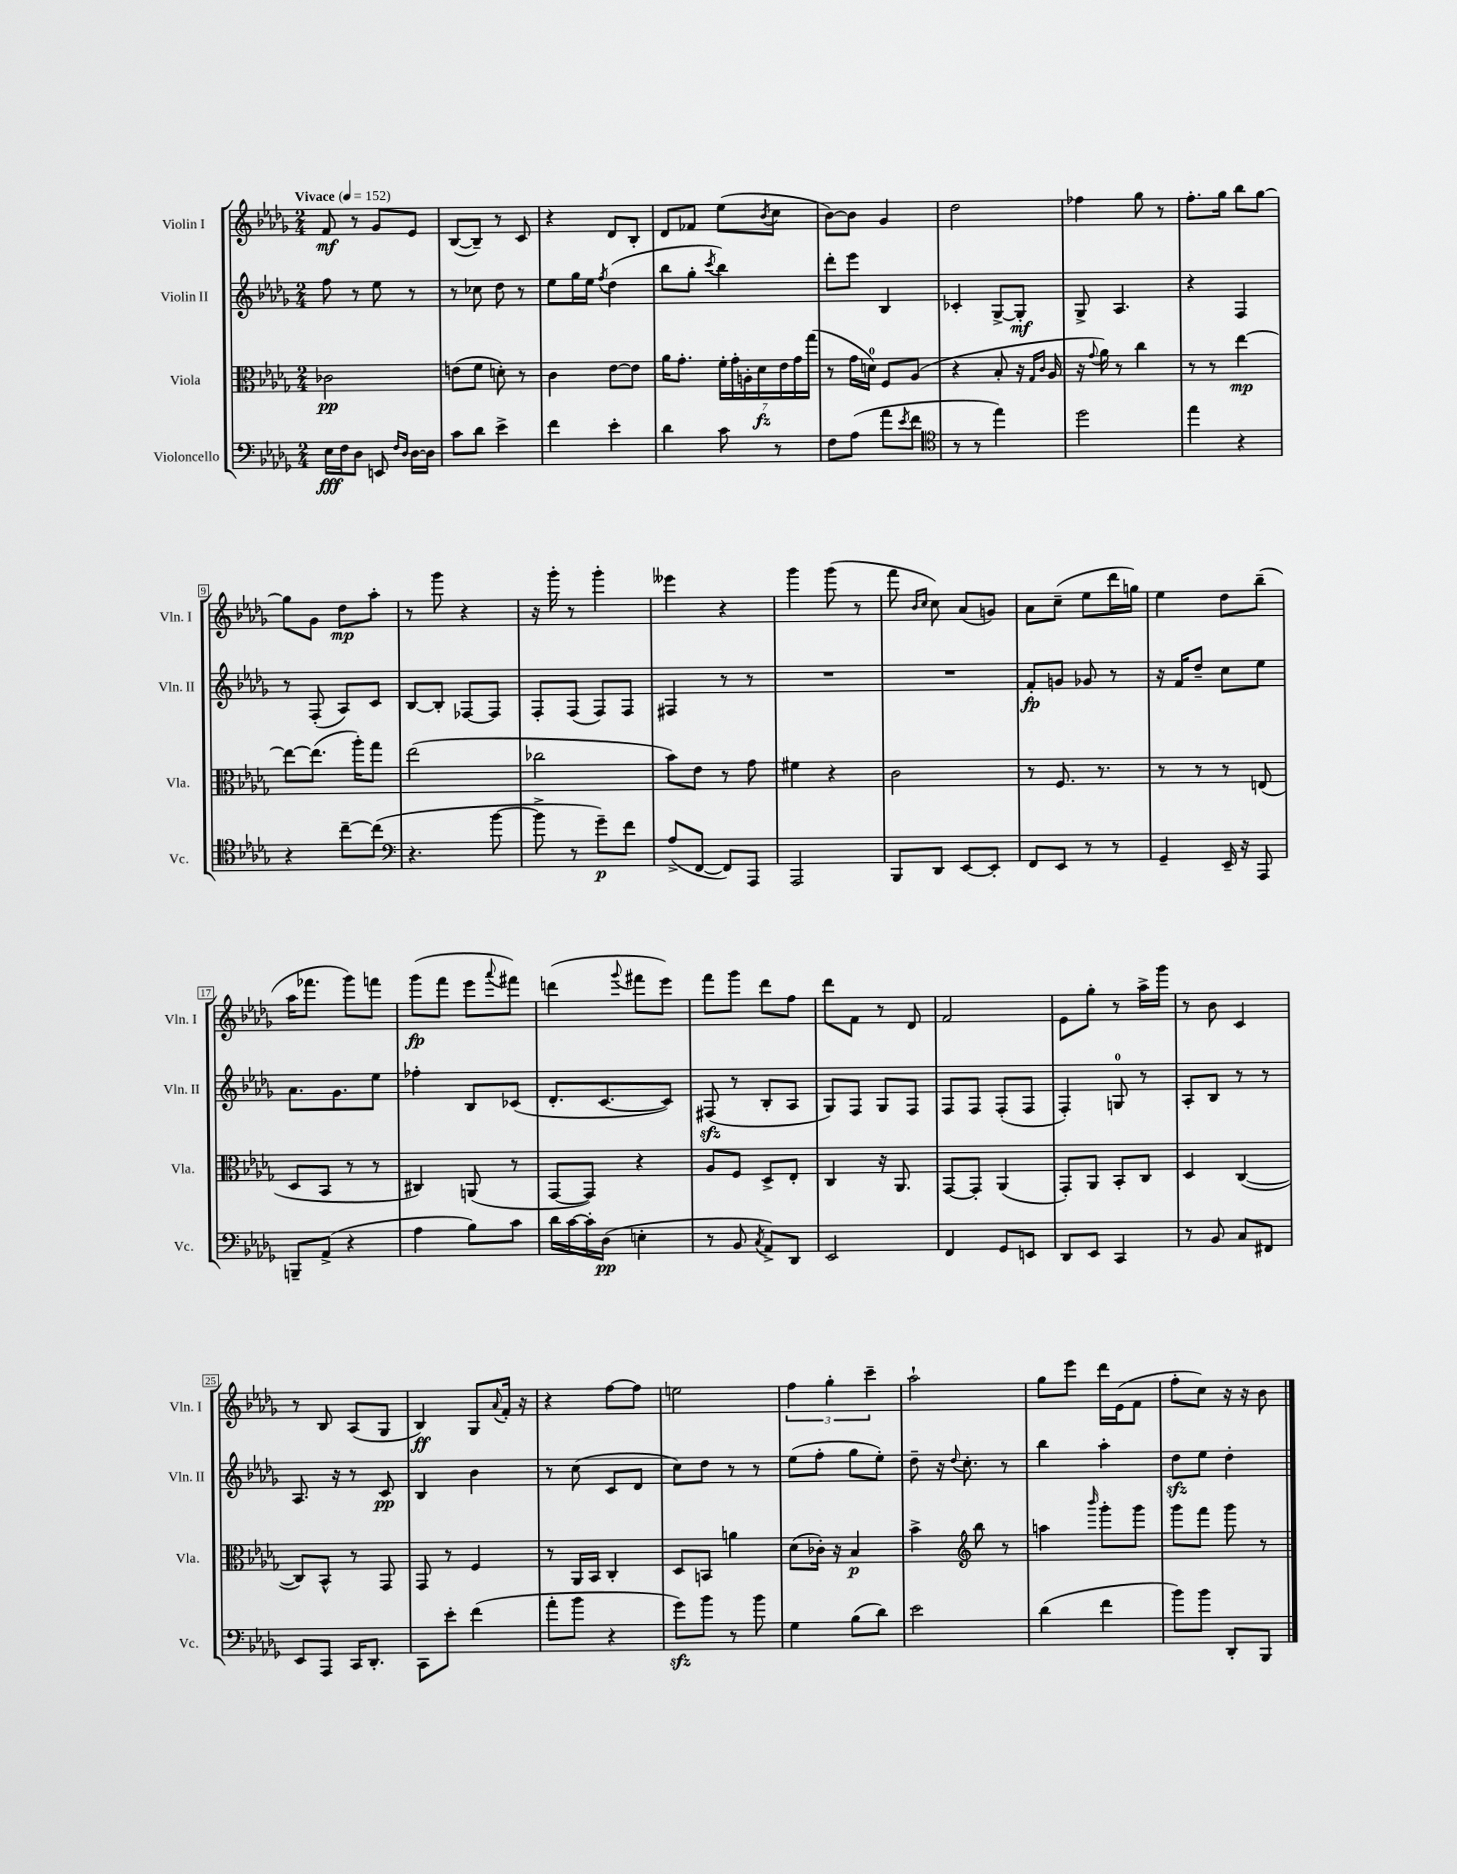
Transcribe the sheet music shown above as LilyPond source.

<<
\new StaffGroup <<
\new Staff = "s0" \with { instrumentName = "Violin I" shortInstrumentName = "Vln. I" } {
    \clef treble \key des \major \numericTimeSignature \time 2/4 \tempo "Vivace" 4 = 152
    f'8\mf r8 ges'8 ees'8 |
    bes8~( bes8--) r8 c'8 |
    r4 des'8 bes8-. |
    des'8 fes'8 ees''8( \acciaccatura { bes'8 } c''8 |
    bes'8~) bes'8 ges'4 |
    des''2 |
    fes''4 ges''8 r8 |
    f''8.-. ges''16 bes''8 ges''8~ |
    ges''8 ges'8 des''8\mp aes''8-. |
    r8 ges'''8 r4 |
    r16 ges'''16-. r8 ges'''4-. |
    eeses'''4 r4 |
    ges'''4 ges'''8( r8 |
    f'''8 \grace { bes'16 c''16 } c''8) aes'8( g'8) |
    aes'8 c''8--( ees''8 des'''16 g''16) |
    ees''4 des''8 bes''8--( |
    aes''16 fes'''8. ges'''8) f'''8 |
    ges'''8\fp( f'''8 ees'''8 \appoggiatura { aes'''8 } fis'''8) |
    d'''4( \appoggiatura { ges'''8 } fis'''8 ees'''8) |
    f'''8 ges'''8 des'''8 f''8 |
    des'''8 f'8 r8 des'8 |
    f'2 |
    ees'8 ges''8-. r8 aes''16-> ges'''16 |
    r8 bes'8 c'4 |
    r8 bes8 aes8( ges8 |
    bes4\ff) ges8 \appoggiatura { aes'8 } f'16-. r16 |
    r4 f''8~ f''8 |
    e''2 |
    \tuplet 3/2 { f''4 ges''4-. c'''4-- } |
    aes''2-! |
    ges''8 ees'''8 des'''16 ees'16( f'8 |
    f''8-. c''8) r16 r16 bes'8 \bar "|." |
}
\new Staff = "s1" \with { instrumentName = "Violin II" shortInstrumentName = "Vln. II" } {
    \clef treble \key des \major \numericTimeSignature \time 2/4
    f''8 r8 ees''8 r8 |
    r8 ces''8 des''8 r8 |
    ees''8 ges''16 ees''16 \acciaccatura { f''8 } des''4( |
    bes''8 ges''8-. \acciaccatura { c'''8 } bes''4) |
    des'''8-. ees'''8 bes4 |
    ces'4-. ges8~-> ges8-.\mf |
    ges8-> aes4. |
    r4 f4 |
    r8 f8-.( aes8) c'8 |
    bes8~ bes8-. fes8~ fes8 |
    f8-. f8( f8) f8 |
    fis4 r8 r8 |
    R2 |
    R2 |
    f'8-.\fp g'8 ges'8 r8 |
    r16 f'16 des''8-- c''8 ees''8 |
    aes'8. ges'8. ees''8 |
    fes''4-. bes8 ces'8( |
    des'8.-. c'8.~ c'8) |
    fis8\sfz( r8 bes8-. aes8 |
    ges8) f8 ges8 f8 |
    f8 f8 f8-.( f8 |
    f4-.) g8-0 r8 |
    aes8-. bes8 r8 r8 |
    aes8. r16 r8 c'8\pp |
    bes4 bes'4 |
    r8 c''8( c'8 des'8 |
    c''8) des''8 r8 r8 |
    ees''8( f''8-. ges''8 ees''8-.) |
    des''8-- r16 \appoggiatura { des''8 } c''8.-. r8 |
    bes''4 aes''4-. |
    des''8\sfz ees''8 des''4-. \bar "|." |
}
\new Staff = "s2" \with { instrumentName = "Viola" shortInstrumentName = "Vla." } {
    \clef alto \key des \major \numericTimeSignature \time 2/4
    ces'2\pp |
    e'8( f'8 d'8-.) r8 |
    c'4 ees'8~ ees'8 |
    aes'16 ges'8.-. \tuplet 7/4 { f'16-. ges'16-. a16-. des'16\fz ees'16 ges'16 ges''16( } |
    r8 ges'16 d'16-0) f8 aes8( |
    r4 bes8-. r16 \grace { ges16 c'16 } aes16 |
    r16 \appoggiatura { ges'8 } aes'16) r8 c''4 |
    r8 r8 ees''4~\mp |
    ees''8~ ees''8.( aes''16-.) ges''8 |
    ees''2( |
    ces''2 |
    bes'8) ees'8 r8 ges'8 |
    fis'4 r4 |
    c'2 |
    r8 f8. r8. |
    r8 r8 r8 e8( |
    des8 bes,8 r8 r8 |
    cis4) a,8( r8 |
    ges,8~ ges,8) r4 |
    aes8 f8 des8-> ees8-. |
    c4 r16 aes,8. |
    ges,8~ ges,8-. aes,4( |
    ges,8-.) aes,8 bes,8-. c8 |
    des4 c4~( |
    c8) bes,8-^ r8 ges,8 |
    ges,8 r8 f4 |
    r8 aes,16 bes,16 c4-. |
    des8 b,8 a'4 |
    des'8( ces'16-.) r16 bes4\p |
    bes'4-> \clef treble bes''8 r8 |
    a''4 \grace { bes'''16 } ges'''8-. ges'''8 |
    ges'''8 f'''8 ges'''8 r8 \bar "|." |
}
\new Staff = "s3" \with { instrumentName = "Violoncello" shortInstrumentName = "Vc." } {
    \clef bass \key des \major \numericTimeSignature \time 2/4
    ees16\fff f16 des8 e,8 \grace { f16 des16 } des16~ des16 |
    c'8 des'8 ees'4-> |
    f'4 ees'4-. |
    des'4 c'8 r8 |
    f8 aes8( aes'8 \acciaccatura { ees'8 } f'8 |
    \clef tenor r8 r8 ees''4) |
    des''2 |
    ees''4 r4 |
    r4 c''8~-- c''8( |
    \clef bass r4. bes'8~ |
    bes'8-> r8 ges'8--\p) f'8 |
    aes8->( f,8~ f,8) aes,,8 |
    aes,,2 |
    bes,,8 des,8 ees,8~ ees,8-. |
    f,8 ees,8 r8 r8 |
    ges,4-- ees,16-- r16 aes,,8 |
    b,,8-- aes,8->( r4 |
    aes4 bes8) c'8 |
    des'16 c'16~ c'16-. des16\pp( e4-. |
    r8 bes,8 \acciaccatura { c8 } aes,8->) des,8 |
    ees,2 |
    f,4 ges,8 e,8 |
    des,8 ees,8 c,4 |
    r8 bes,8 c8 fis,8 |
    ees,8 aes,,8 c,16 des,8.-. |
    c,8 ees'8-. f'4( |
    aes'8-. bes'8 r4 |
    ges'8\sfz) bes'8 r8 bes'8 |
    ges4 bes8( des'8) |
    ees'2 |
    des'4( f'4 |
    bes'8) bes'8 des,8-. bes,,8 \bar "|." |
}
>>
>>
\layout { \context { \Score \override BarNumber.stencil = #(make-stencil-boxer 0.1 0.3 ly:text-interface::print) } }
